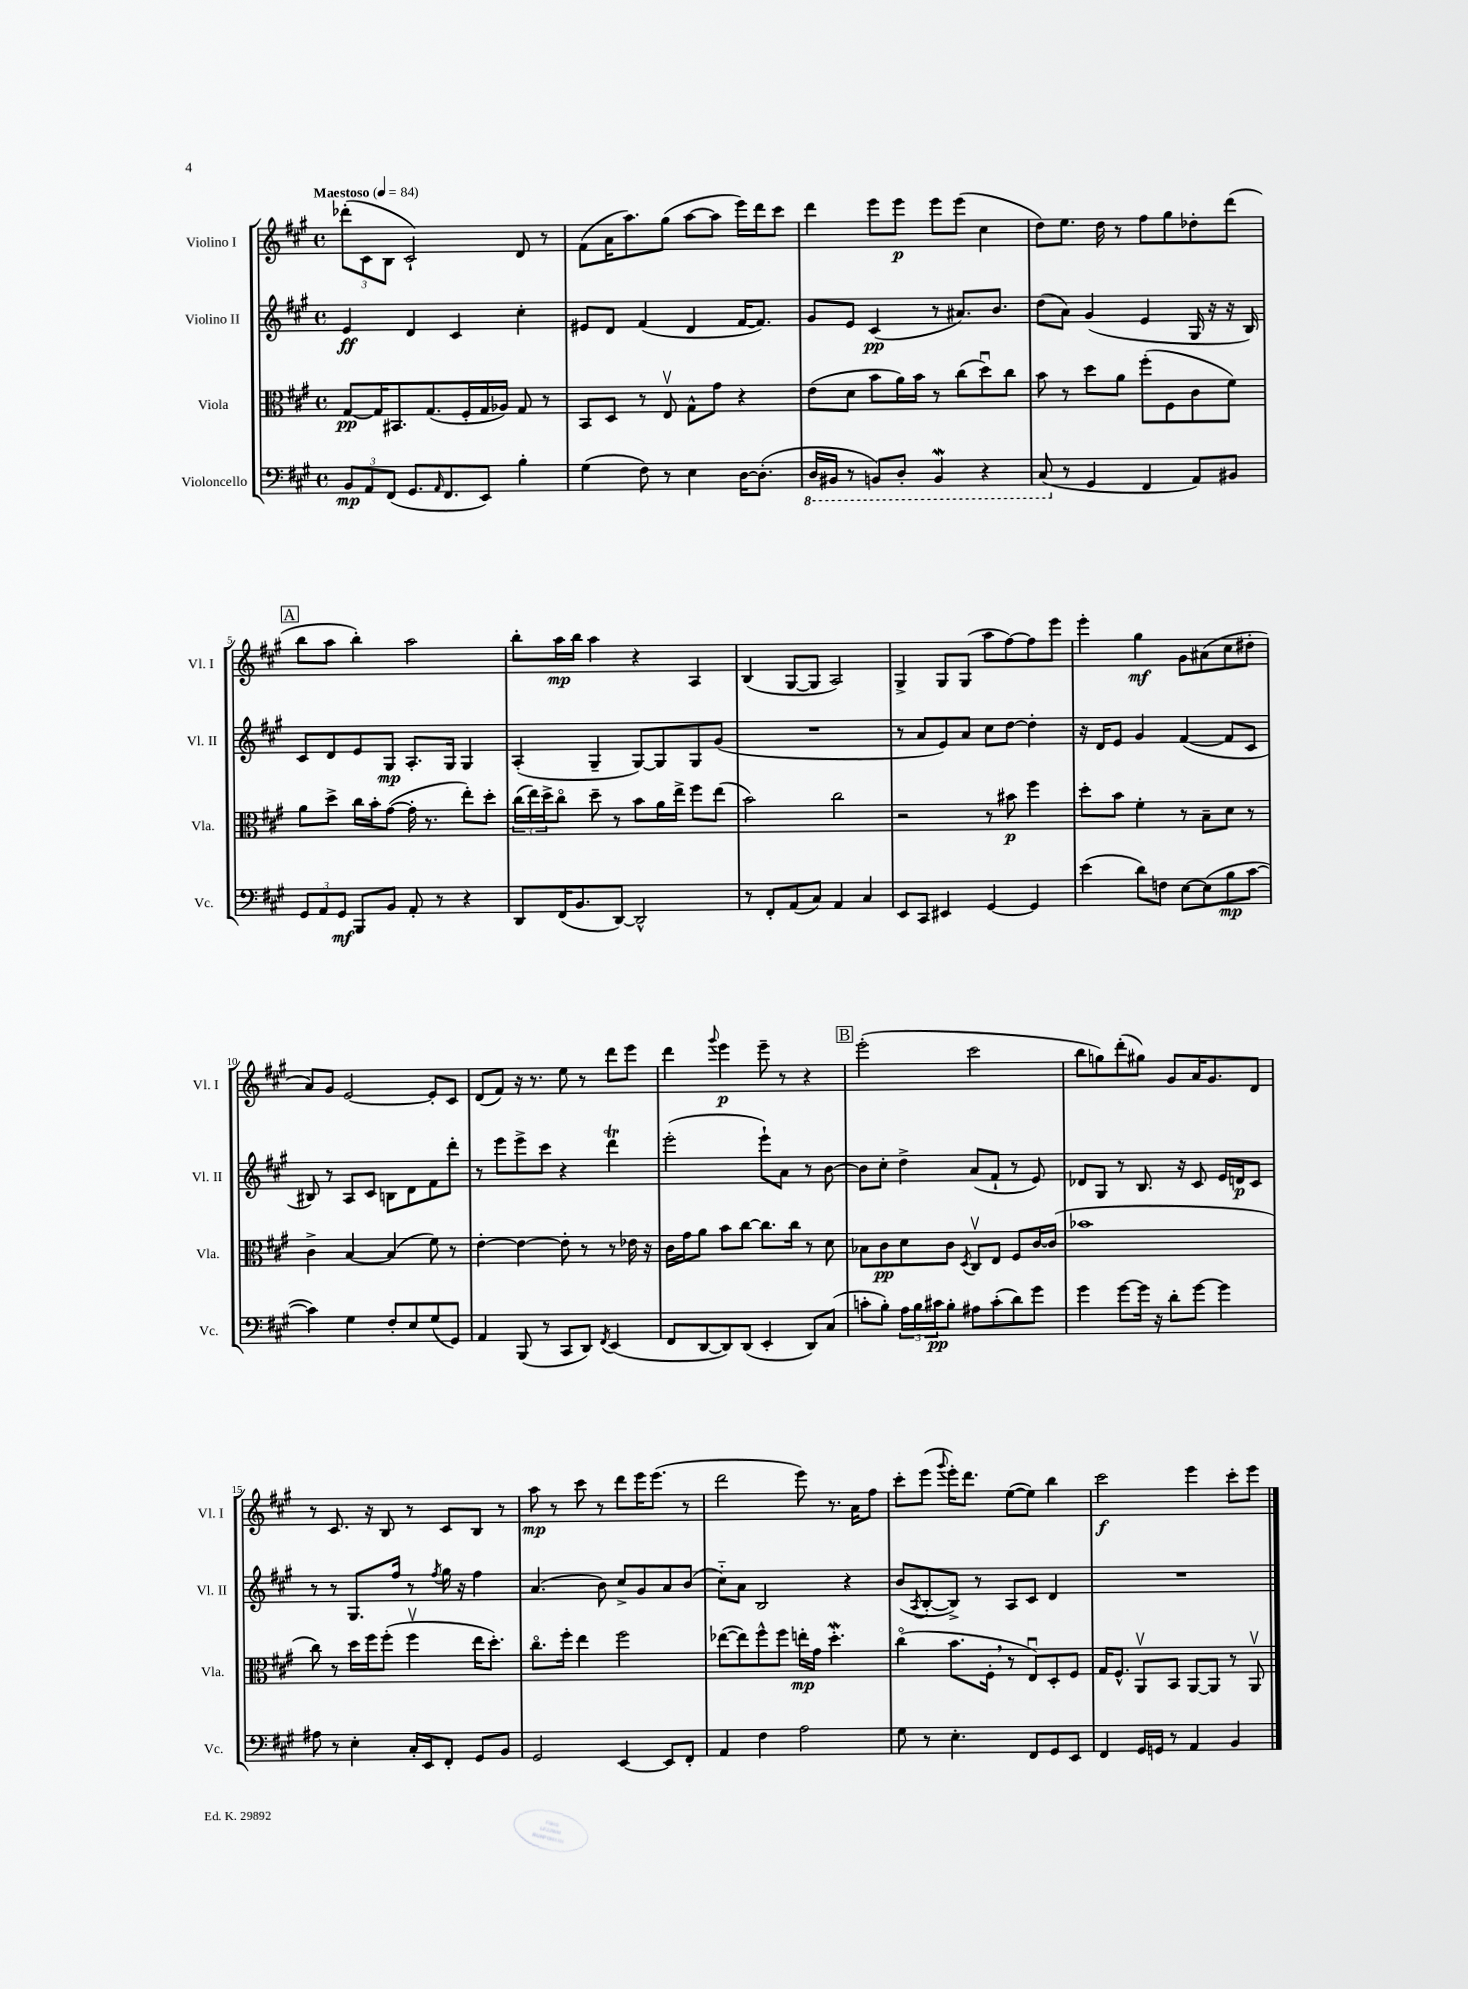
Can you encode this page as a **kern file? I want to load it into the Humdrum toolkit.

**kern	**kern	**kern	**kern
*staff4	*staff3	*staff2	*staff1
*clefF4	*clefC3	*clefG2	*clefG2
*k[f#c#g#]	*k[f#c#g#]	*k[f#c#g#]	*k[f#c#g#]
*M4/4	*M4/4	*M4/4	*M4/4
*met(c)	*met(c)	*met(c)	*met(c)
*MM84	*MM84	*MM84	*MM84
12BB	[8G#	4e	(12ddd-'
12AA	.	.	12c#
.	16G#]	.	.
(12FF#	.	.	12B
.	8.BB#	.	.
8.GG#	.	4d	2c#`)
.	(8.G#	.	.
16qqAA	.	.	.
8.FF#	.	.	.
.	.	4c#	.
.	16F#'	.	.
8EE)	16G#	.	.
.	16A-)	.	.
4B'	8G#	4cc#'	8d
.	8r	.	8r
=	=	=	=
(4G#	8BB	8e#	(8f#
.	8D	8d	16a
.	.	.	8.aa)
8F#)	8r	(4f#	.
8r	8Ev	.	(8gg#
4E	8G#^^	4d	[8aa
.	8g#	.	8aa]
[16D	4r	[16f#	16eee)
(8.D']	.	8.f#])	16ddd
.	.	.	8ccc#
=	=	=	=
16DD	(8e	8g#	4ddd
16BBB#	.	.	.
8r	8d	8e	.
8BBB)	8b	(4c#	8eee
8DD'	16a)	.	8eee
.	16b	.	.
4BBB	8r	8r	8eee
.	(8cc#	8.a#)	(8eee
4r	8ddu)	.	4cc#
.	.	8.b	.
.	8cc#	.	.
=	=	=	=
(8CC#	8b	(8dd	8dd)
8r	8r	8a)	8.ee
4GG#	8dd	(4g#	.
.	.	.	16dd
.	8a	.	8r
4FF#	(8ff#'	4e	8ff#
.	8F#	.	8gg#
8AA)	8c#	16G#	8dd-'
.	.	16r	.
8BB#	8f#)	16r	(8ddd
.	.	16B)	.
=	=	=	=
12GG#	8a	8c#	8bb
12AA	.	.	.
.	8dd^	8d	8aa
12GG#	.	.	.
8BBB	16cc#	8e	4bb')
.	16b'	.	.
8BB	([8g#	8G#	.
8AA'	16g#']	8.A'	2aa
.	8.r	.	.
8r	.	.	.
.	.	16G#	.
4r	8ee')	4G#	.
.	8dd'	.	.
=	=	=	=
8DD	(24cc#	(4A'	8bb'
.	24ee)	.	.
.	24dd^	.	.
(16FF#	8cc#o	.	16aa
8.BB	.	.	16bb
.	8dd~	4G#~	4aa
[8DD)	8r	.	.
2DD^^]	8b	[8G#)	4r
.	16a	8G#]	.
.	16ee^	.	.
.	8ff#	8G#	4A
.	(8ee	(8g#	.
=	=	=	=
8r	2b)	1r	(4B
8FF#'	.	.	.
(8AA	.	.	[8G#
8C#)	.	.	8G#]
4AA	2cc#	.	2A)
4C#	.	.	.
=	=	=	=
8EE	2r	8r	4G#^
8CC#	.	8a	.
4EE#	.	8e)	8G#
.	.	8a	(8G#
[4GG#	8r	8cc#	8aa
.	8b#	[8dd	[8ff#)
4GG#]	4ff#	4dd']	8ff#]
.	.	.	8eee
=	=	=	=
(4e	8dd'	16r	4eee'
.	.	16d	.
.	8b	8e	.
8d)	4f#'	4g#	4gg#
8F	.	.	.
[8E	8r	([4f#	8g#
(8E]	8B~	.	(8a#
8B	8d	8f#]	8cc#
[8c#	8r	8c#	8dd#'
=	=	=	=
4c#])	4c#^	8B#)	8a)
.	.	8r	8g#
4G#	[4B	8A	[2e
.	.	8c#	.
8F#'	(4B]	8B	.
8E	.	8d	.
(8G#	8f#)	8f#	8e']
8GG#)	8r	8ddd'	8c#
=	=	=	=
4AA	[4e'	8r	(8d
.	.	8eee	8f#)
(8BBB	4e_	8eee^	16r
.	.	.	8.r
8r	.	8ccc#	.
8CC#	8e']	4r	8ee
8DD)	8r	.	8r
8qFF#	.	.	.
(4EE	8r	4ddd	8ddd
.	16e-	.	8eee
.	16r	.	.
=	=	=	=
8FF#	16c#	(2eee'	4ddd
.	16g#	.	.
[8DD	8a	.	.
.	.	.	8qqggg#
8DD])	8b	.	4eee
(8DD	[8cc#	.	.
4EE'	8.cc#]	8eee`)	8eee~
.	.	8a	8r
.	16cc#	.	.
8DD)	8r	8r	4r
(8C#	8d	[8b	.
=	=	=	=
8c'	8B-	8b]	(2eee'
8B')	8c#	8cc#'	.
24A	8d	4dd^	.
24B	.	.	.
24c#	.	.	.
8B'	8c#	.	.
.	8qD	.	.
8A#	8C#v	(8a	2ccc#
(8c#'	8E	8f#`	.
8d)	8F#	8r	.
8g#	[16c#	8e)	.
.	(16c#]	.	.
=	=	=	=
4g#	1b-	8d-	8bb
.	.	8G#	8gg)
[8g#	.	8r	(8ddd'
16g#]	.	8.B	8gg#)
16r	.	.	.
8d'	.	.	8g#
.	.	16r	.
[8g#	.	8c#	16a
.	.	.	8.g#
4g#]	.	16e	.
.	.	16d	.
.	.	8c#	8d
=	=	=	=
8A#	8cc#)	8r	8r
8r	8r	8r	8.c#
4E'	16dd	8.G#	.
.	16ff#	.	16r
.	(8ff#'	.	8B
.	.	16ff#	.
16C#'	4ff#v	8r	8r
16EE	.	.	.
.	.	8qff#	.
8FF#'	.	16gg#	8c#
.	.	16r	.
8GG#	16ee	4ff#	8B
.	8.dd')	.	.
8BB	.	.	8r
=	=	=	=
2GG#	8.cc#o	(4.a	8aa
.	.	.	8r
.	16ff#'	.	.
.	4ee	.	8ccc#
.	.	8b)	8r
[4EE	2ff#	8cc#^	8ddd
.	.	8g#	16eee
.	.	.	(8.eee
8EE]	.	8a	.
8FF#'	.	(8b	8r
=	=	=	=
4AA	([8ee-	8cc#'~)	2ddd
.	8ee-])	8a	.
4F#	8ff#^^	2B	.
.	8ff#	.	.
2A	16ee'	.	8eee)
.	16g#	.	.
.	4.dd'	.	8.r
.	.	4r	.
.	.	.	16a
.	.	.	8ff#
=	=	=	=
8G#	(4cc#o	(8b	8ccc#'
.	.	8qA	.
8r	.	[8B'	(8eee
.	.	.	8qqggg#
4.E'	8.b	8B^])	16eee')
.	.	.	8.ddd
.	.	8r	.
.	16F#'	.	.
.	8r	8A	([8ee
8FF#	8Eu)	8c#	8ee])
8GG#	8D'	4d	4bb
8EE	8F#	.	.
=	=	=	=
4FF#	16G#	1r	2ccc#
.	8.F#^^	.	.
16GG#	8AAv	.	.
16GG	.	.	.
8r	8BB	.	.
4AA	[8AA	.	4eee
.	8AA]	.	.
4BB	8r	.	8ccc#'
.	8AAv	.	8eee
==	==	==	==
*-	*-	*-	*-
